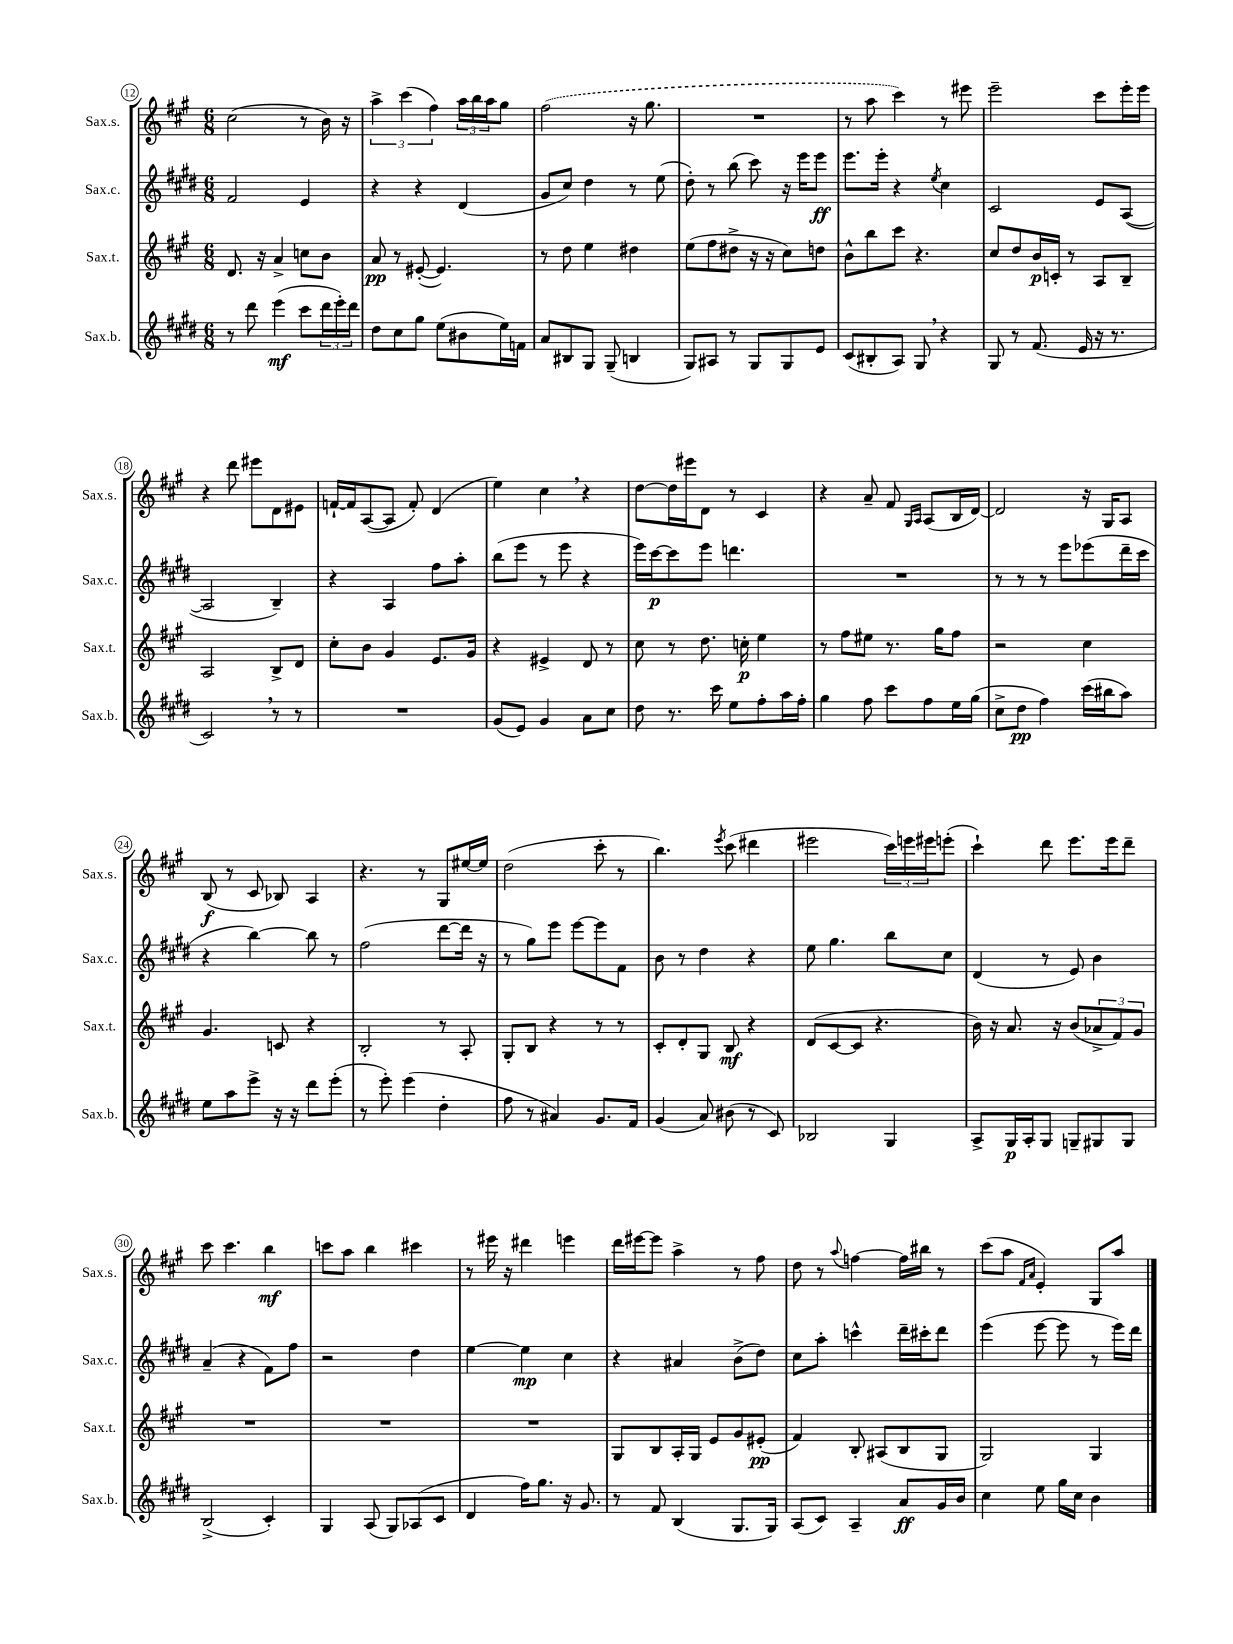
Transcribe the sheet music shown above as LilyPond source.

<<
\new StaffGroup <<
\new Staff = "s0" \with { instrumentName = "Sax.s." shortInstrumentName = "Sax.s." } {
    \clef treble \key a \major \numericTimeSignature \time 6/8
    cis''2( r8 b'16) r16 |
    \tuplet 3/2 { a''4-> cis'''4( fis''4) } \tuplet 3/2 { a''16 b''16 a''16 } gis''8 |
    \once \slurDashed fis''2( r16 gis''8. |
    R2. |
    r8 a''8 cis'''4) r8 eis'''8 |
    e'''2-- cis'''8 e'''16-. e'''16 |
    r4 d'''8 eis'''8 d'8 eis'8 |
    f'16~-! f'16 a8~( a8 f'8-.) d'4( |
    e''4) cis''4 \breathe r4 |
    d''8~ d''16 eis'''16 d'8 r8 cis'4 |
    r4 a'8-- fis'8 \grace { gis16 a16 } a8( b16 d'16~) |
    d'2 r16 gis16 a8 |
    b8\f( r8 cis'8 bes8) a4 |
    r4. r8 gis8 eis''16~ eis''16 |
    d''2( cis'''8-. r8 |
    b''4.) \acciaccatura { e'''8 } cis'''8( dis'''4 |
    eis'''2 \tuplet 3/2 { cis'''16) e'''16 eis'''16 } e'''8-.( |
    cis'''4-!) d'''8 e'''8. e'''16 d'''8-- |
    cis'''8 cis'''4. b''4\mf |
    c'''8 a''8 b''4 cis'''4 |
    r8 eis'''16 r16 dis'''4 e'''4 |
    d'''16 eis'''16~ eis'''8 a''4-> r8 fis''8 |
    d''8 r8 \appoggiatura { a''8 } f''4~ f''16 bis''16 r8 |
    cis'''8( a''8 \grace { fis'16 a'16 } e'4-.) gis8 a''8 \bar "|." |
}
\new Staff = "s1" \with { instrumentName = "Sax.c." shortInstrumentName = "Sax.c." } {
    \clef treble \key e \major \numericTimeSignature \time 6/8
    fis'2 e'4 |
    r4 r4 dis'4( |
    gis'8 cis''8) dis''4 r8 e''8( |
    dis''8-.) r8 b''8( cis'''8) r16 e'''16 e'''8\ff |
    e'''8. e'''16-. r4 \acciaccatura { e''8 } cis''4 |
    cis'2 e'8 a8~( |
    a2 b4--) |
    r4 a4 fis''8 a''8-. |
    b''8( e'''8 r8 e'''8 r4 |
    e'''16) cis'''16~\p cis'''8 e'''8 d'''4. |
    R2. |
    r8 r8 r8 e'''8 ees'''8( dis'''16-- cis'''16 |
    r4 b''4~) b''8 r8 |
    fis''2( dis'''8~ dis'''16 r16 |
    r8 gis''8) e'''8 e'''8~ e'''8 fis'8 |
    b'8 r8 dis''4 r4 |
    e''8 gis''4. b''8 cis''8 |
    dis'4( r8 e'8) b'4 |
    a'4--( r4 fis'8) fis''8 |
    r2 dis''4 |
    e''4~ e''4\mp cis''4 |
    r4 ais'4 b'8->( dis''8) |
    cis''8 a''8-. c'''4-^ dis'''16-- cis'''16-. dis'''8 |
    e'''4( e'''8~ e'''8 r8 e'''16) dis'''16 \bar "|." |
}
\new Staff = "s2" \with { instrumentName = "Sax.t." shortInstrumentName = "Sax.t." } {
    \clef treble \key a \major \numericTimeSignature \time 6/8
    d'8. r16 a'4-> c''8 b'8 |
    a'8\pp r8 eis'8~-.( eis'4.) |
    r8 d''8 e''4 dis''4 |
    e''8( fis''8 dis''8-> r16 r16 cis''8) d''8 |
    b'8-^ b''8 cis'''8 r4. |
    cis''8 d''8 b'16\p c'16-. r8 a8 b8-- |
    a2 b8-> d'8 |
    cis''8-. b'8 gis'4 e'8. gis'16 |
    r4 eis'4-> d'8 r8 |
    cis''8 r8 d''8. c''16-.\p e''4 |
    r8 fis''8 eis''8 r8. gis''16 fis''8 |
    r2 cis''4 |
    gis'4. c'8 r4 |
    b2-. r8 a8-. |
    gis8-. b8 r4 r8 r8 |
    cis'8-. d'8-. gis8 b8\mf r4 |
    d'8( cis'8~ cis'8 r4. |
    b'16) r16 a'8. r16 b'8( \tuplet 3/2 { aes'8-> fis'8) gis'8 } |
    R2. |
    R2. |
    R2. |
    gis8 b8 a16-. gis16 e'8 gis'8 eis'8-.\pp( |
    fis'4) b8-. ais8( b8 gis8 |
    gis2) gis4 \bar "|." |
}
\new Staff = "s3" \with { instrumentName = "Sax.b." shortInstrumentName = "Sax.b." } {
    \clef treble \key e \major \numericTimeSignature \time 6/8
    r8 dis'''8 e'''4\mf( cis'''8 \tuplet 3/2 { dis'''16 e'''16-.) dis'''16 } |
    dis''8 cis''8 gis''8 e''8( bis'8 e''16) f'16 |
    a'8 bis8 gis8 gis8--( b4 |
    gis8) ais8 r8 gis8 gis8 e'8 |
    cis'8( bis8-. a8) gis8 \breathe r4 |
    gis8 r8 fis'8.( e'16 r16 r8. |
    cis'2) \breathe r8 r8 |
    R2. |
    gis'8( e'8) gis'4 a'8 cis''8 |
    dis''8 r8. cis'''16 e''8 fis''8-. a''16 fis''16-. |
    gis''4 fis''8 cis'''8 fis''8 e''16 gis''16( |
    cis''8-> dis''8\pp fis''4) cis'''16( bis''16 a''8) |
    e''8 a''8 e'''8-> r16 r16 dis'''8 e'''8-.( |
    r8 e'''8-.) e'''4( dis''4-. |
    fis''8 r8 ais'4) gis'8. fis'16 |
    gis'4( a'8) bis'8( r8 cis'8) |
    bes2 gis4 |
    a8-> gis16\p a16-. gis8 g8-- gis8 gis8 |
    b2->( cis'4-.) |
    gis4 a8( gis8) aes8( cis'8 |
    dis'4 fis''16) gis''8. r16 gis'8. |
    r8 fis'8 b4( gis8. gis16) |
    a8( cis'8) a4-- a'8\ff gis'16 b'16 |
    cis''4 e''8 gis''16 cis''16 b'4 \bar "|." |
}
>>
>>
\layout { \context { \Score currentBarNumber = #12 \override BarNumber.stencil = #(make-stencil-circler 0.1 0.3 ly:text-interface::print) } }
